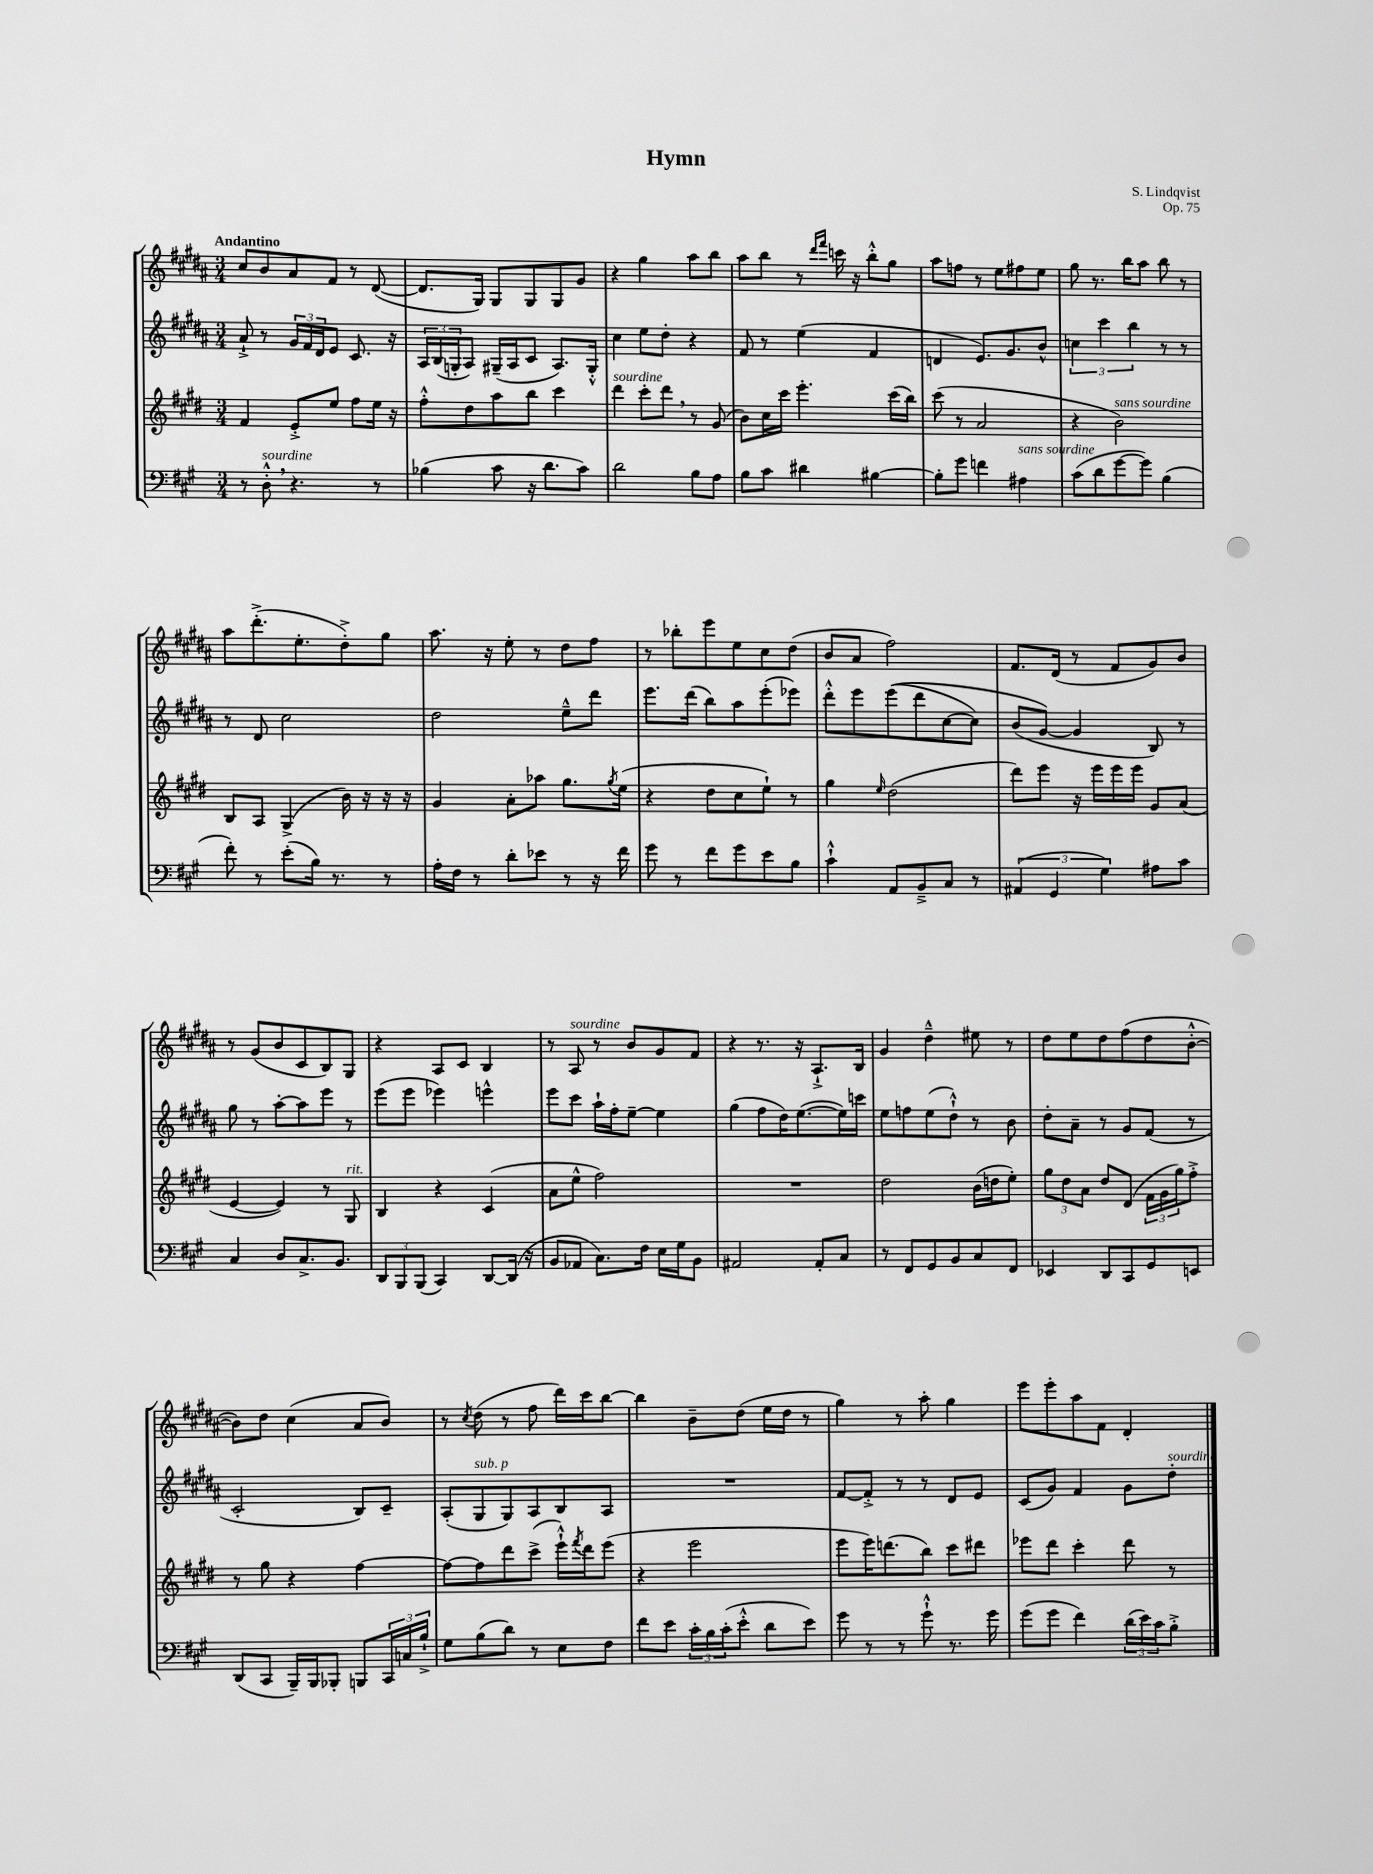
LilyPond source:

\header { title = "Hymn" composer = "S. Lindqvist" opus = "Op. 75" }
<<
\new StaffGroup <<
\new Staff = "s0" {
    \clef treble \key b \major \numericTimeSignature \time 3/4 \tempo "Andantino"
    cis''8 b'8 ais'8 fis'8 r8 dis'8~( |
    dis'8. gis16) gis8 gis8 gis8 gis'8 |
    r4 gis''4 ais''8 b''8 |
    ais''8 b''8 r8 \grace { dis'''16 fis'''16 } c'''16 r16 b''8-.-^ gis''8 |
    ais''8 f''8 r8 e''8 fis''8 e''8 |
    gis''8 r8. b''16 ais''8 b''8 r8 |
    ais''8 dis'''8.-.->( e''8.-. dis''8-.->) gis''8 |
    ais''8. r16 e''8-. r8 dis''8 fis''8 |
    r8 bes''8-. e'''8 e''8 cis''8 dis''8( |
    b'8 ais'8 fis''2) |
    fis'8. dis'16( r8 fis'8 gis'8) b'8 |
    r8 gis'8( b'8 cis'8 b8) gis8 |
    r4 ais8 cis'8 b4 |
    r8 ais8^\markup { \italic "sourdine" } r8 b'8 gis'8 fis'8 |
    r4 r8. r16 ais8.-!-> b16 |
    gis'4 dis''4---^ eis''8 r8 |
    dis''8 e''8 dis''8 fis''8( dis''8 b'8~-.-^ |
    b'8) dis''8 cis''4( ais'8 b'8) |
    r8 \acciaccatura { cis''8 } dis''8( r8 fis''8 dis'''16) cis'''16 b''8~ |
    b''4 b'8-- dis''8( e''16 dis''16 r8 |
    gis''4) r8 ais''8-. gis''4 |
    e'''8 e'''8-. ais''8 fis'8 dis'4-. \bar "|." |
}
\new Staff = "s1" {
    \clef treble \key b \major \numericTimeSignature \time 3/4
    ais'8-!-> r8 \tuplet 3/2 { gis'16 fis'16 dis'16 } e'8 cis'8. r16 |
    \tuplet 3/2 { ais16 b16( g16-. } ais8) gis16--( ais16 cis'8 ais8.) gis16-.-^ |
    cis''4 e''8 dis''8-. r4 |
    fis'8 r8 e''4( fis'4 |
    d'4 e'8.) gis'8. b'8-^ |
    \tuplet 3/2 { c''4 cis'''4 b''4 } r8 r8 |
    r8 dis'8 cis''2 |
    dis''2 e''8---^ dis'''8 |
    e'''8. dis'''16( b''8) ais''8 e'''8-.( ees'''8) |
    dis'''8-.-^ e'''8 e'''8(\( dis'''8 cis''8~ cis''8) |
    b'8( gis'8~\) gis'4 b8) r8 |
    gis''8 r8 ais''8~-. ais''8 e'''8 r8 |
    e'''8( e'''8 ees'''4) e'''4-^ |
    e'''8 cis'''8 ais''16-! fis''16-. e''8~-- e''4 |
    gis''4( fis''8 dis''16) e''8.~( e''16) c'''16 |
    e''8 f''8 e''8( dis''8-!-^) r8 b'8 |
    dis''8-. ais'8-- r8 gis'8 fis'8( r8 |
    cis'2-. b8) cis'8-- |
    ais8-.( gis8^\markup { \italic "sub. p" } gis8) ais8 b8 ais8 |
    R2. |
    fis'8~ fis'8-.-> r8 r8 dis'8 e'8 |
    cis'8( gis'8) fis'4 gis'8 dis''8-.^\markup { \italic "sourdine" } \bar "|." |
}
\new Staff = "s2" {
    \clef treble \key e \major \numericTimeSignature \time 3/4
    fis'4 e'8-.-> e''8 fis''8 e''16 r16 |
    fis''8-.-^ dis''8 a''8 b''8 cis'''4 |
    dis'''4^\markup { \italic "sourdine" } cis'''8-. dis'''8 \breathe r8 gis'8( |
    b'8) cis''16 cis'''16 e'''4.-. cis'''16( b''16) |
    cis'''8( r8 a'2 |
    r4 b'2^\markup { \italic "sans sourdine" }) |
    b8 a8 gis4->( b'16) r16 r16 r16 |
    gis'4 a'8-. aes''8 gis''8. \acciaccatura { gis''8 } e''16( |
    r4 dis''8 cis''8 e''8-!) r8 |
    gis''4 \grace { e''16 } dis''2( |
    dis'''8) e'''8 r16 e'''16 e'''16 e'''16 gis'8 a'8( |
    e'4~ e'4) r8 gis8^\markup { \italic "rit." } |
    b4 r4 cis'4( |
    a'8 e''8-^ fis''2) |
    R2. |
    dis''2 b'16( d''16 e''8-.) |
    \tuplet 3/2 { gis''8 dis''8 a'8 } dis''8 dis'8( \tuplet 3/2 { fis'16 gis'16 gis''16) } fis''8-.-> |
    r8 gis''8 r4 fis''4~ |
    fis''8~ fis''8 dis'''8 cis'''8->( e'''16-!-^) \acciaccatura { fis'''8 } dis'''16 e'''8( |
    r4 e'''2 |
    e'''8 e'''16) d'''8.( b''8) cis'''8 dis'''8 |
    ees'''8 dis'''8 cis'''4-. dis'''8 r8 \bar "|." |
}
\new Staff = "s3" {
    \clef bass \key a \major \numericTimeSignature \time 3/4
    r8 d8-.-^^\markup { \italic "sourdine" } \breathe r4. r8 |
    bes4( cis'8 r16 d'8. cis'8) |
    d'2 b8 a8 |
    b8 cis'8 dis'4 bis4~ |
    bis8-. gis'8 f'4 ais4^\markup { \italic "sans sourdine" } |
    cis'8( d'8 gis'8~ gis'8) b4( |
    fis'8-.) r8 e'8-.( b16) r8. r8 |
    a16-. fis16 r8 d'8-. ees'8 r8 r16 fis'16 |
    gis'8 r8 fis'8 gis'8 e'8 b8 |
    cis'4-!-^ a,8 b,8---> cis8 r8 |
    \tuplet 3/2 { ais,4( gis,4 gis4) } ais8 cis'8 |
    cis4 d8 cis8.-> b,8. |
    \tuplet 3/2 { d,8 b,,8 b,,8( } cis,4) d,8~ d,16( r16 |
    b,8 aes,8 cis8.) fis16 e16 gis16 b,8 |
    ais,2 ais,8-. cis8 |
    r8 fis,8 gis,8 b,8 cis8 fis,8 |
    ees,4 d,8 cis,8 gis,8 e,8 |
    d,8( cis,8 b,,16--) b,,16 bes,,8-. b,,8 \tuplet 3/2 { cis,16 c16 b16-!-> } |
    gis8 b8( d'8) r8 e8 fis8 |
    fis'8 e'8 \tuplet 3/2 { cis'16-. b16 cis'16-.( } e'8-.-^ d'8 e'8) |
    gis'8 r8 r8 gis'8-!-^ r8. gis'16 |
    gis'8( gis'8 fis'4) \tuplet 3/2 { d'16( e'16) cis'16 } b8-.-> \bar "|." |
}
>>
>>
\layout { \context { \Score \remove "Bar_number_engraver" } }
